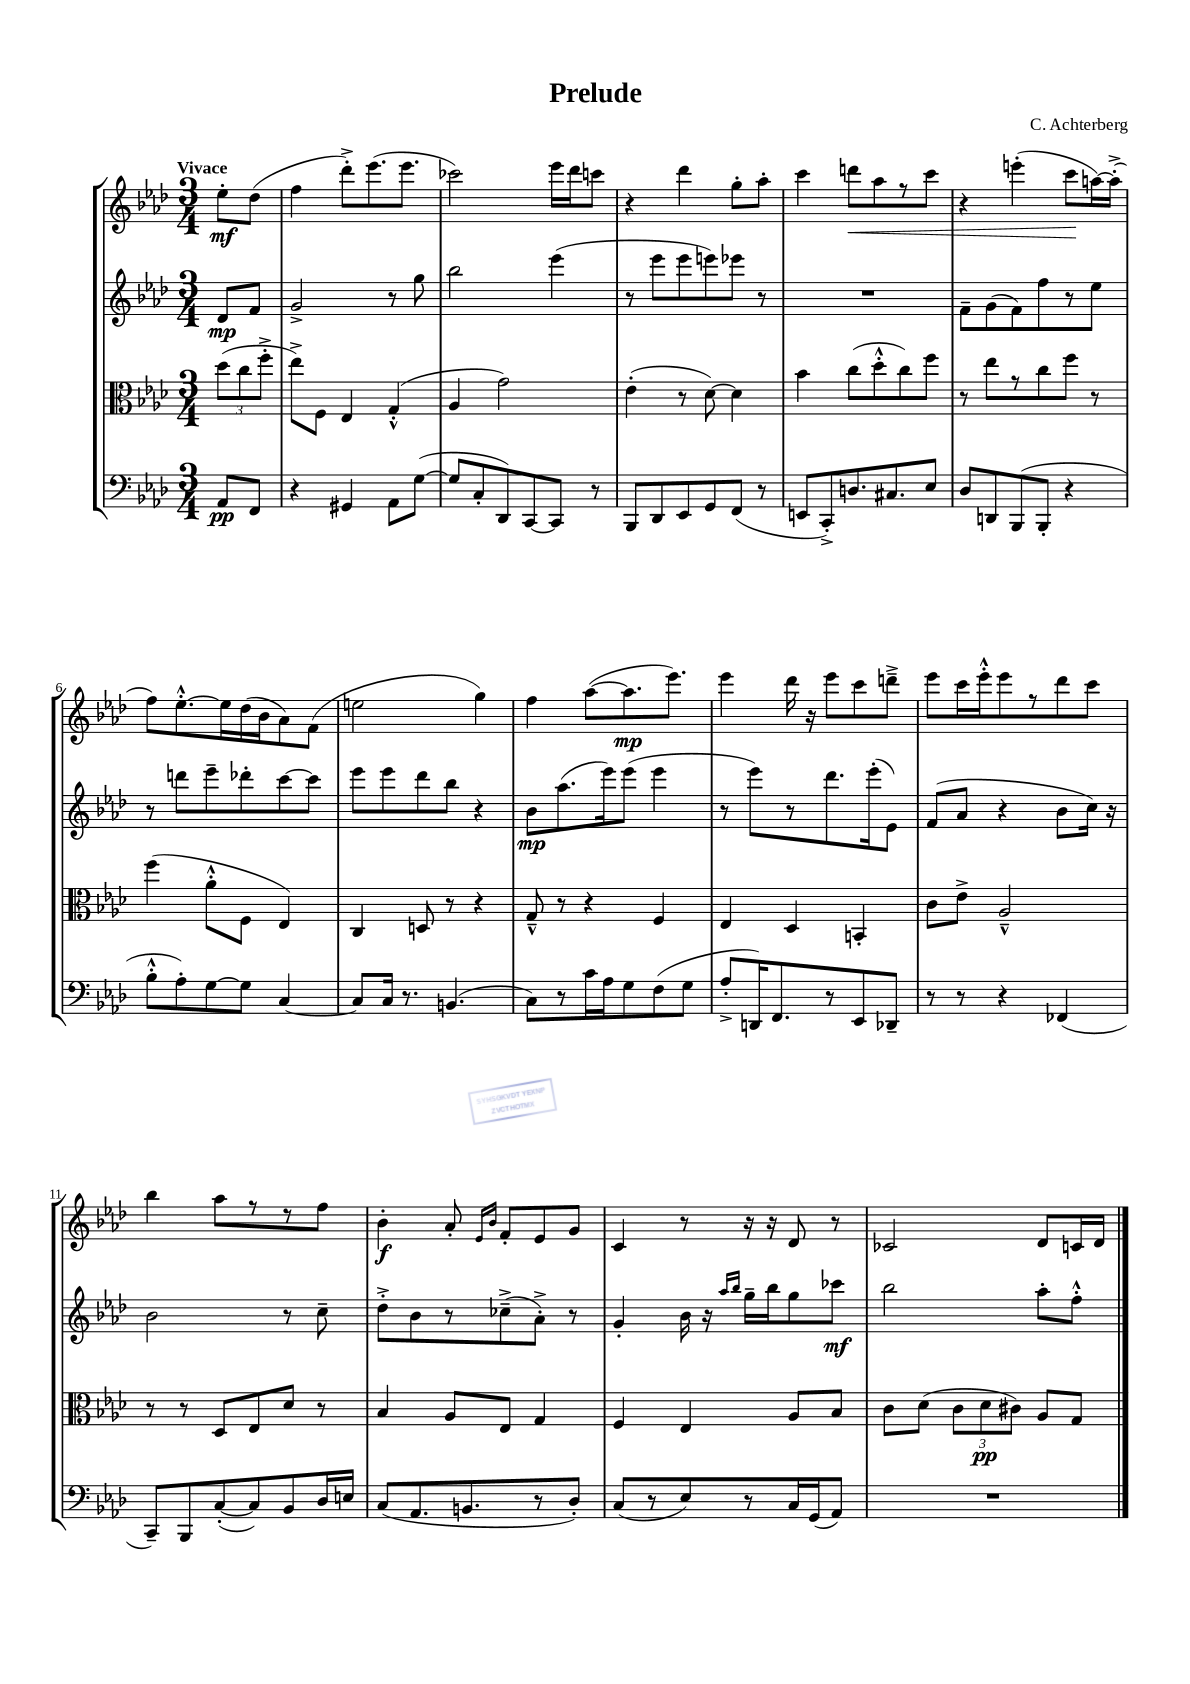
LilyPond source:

\header { title = "Prelude" composer = "C. Achterberg" }
<<
\new StaffGroup <<
\new Staff = "s0" {
    \clef treble \key aes \major \numericTimeSignature \time 3/4 \partial 4 \tempo "Vivace"
    \autoBeamOff ees''8[-.\mf des''8]( |
    f''4 des'''8[-.->) ees'''8.( ees'''8.] |
    ces'''2) ees'''16[ des'''16 c'''8] |
    r4 des'''4 g''8[-. aes''8]-. |
    c'''4 d'''8[\< aes''8 r8 c'''8] |
    r4 e'''4-.( c'''8[\! a''16~) a''16]-.->( |
    f''8[) ees''8.~-.-^ ees''16 des''16( bes'16 aes'8) f'8]( |
    e''2 g''4) |
    f''4 aes''8[~( aes''8.\mp ees'''8.]) |
    ees'''4 des'''16 r16 ees'''8[ c'''8 d'''8]---> |
    ees'''8[ c'''16 ees'''16-.-^ ees'''8 r8 des'''8 c'''8] |
    bes''4 aes''8[ r8 r8 f''8] |
    bes'4-.\f aes'8-. \grace { ees'16[ bes'16] } f'8[-. ees'8 g'8] |
    c'4 r8 r16 r16 des'8 r8 |
    ces'2 des'8[ c'16 des'16] \bar "|." |
}
\new Staff = "s1" {
    \clef treble \key aes \major \numericTimeSignature \time 3/4 \partial 4
    \autoBeamOff des'8[\mp f'8] |
    g'2-> r8 g''8 |
    bes''2 ees'''4( |
    r8 ees'''8[ ees'''8 e'''8) ees'''8] r8 |
    R2. |
    f'8[-- g'8( f'8) f''8 r8 ees''8] |
    r8 d'''8[ ees'''8-- des'''8-. c'''8~ c'''8] |
    ees'''8[ ees'''8 des'''8 bes''8] r4 |
    bes'8[\mp aes''8.( ees'''16) ees'''8]( ees'''4 |
    r8 ees'''8[) r8 des'''8. ees'''16-.( ees'8]) |
    f'8[( aes'8] r4 bes'8[ c''16]) r16 |
    bes'2 r8 c''8-- |
    des''8[-.-> bes'8 r8 ces''8--->( aes'8]-.->) r8 |
    g'4-. bes'16 r16 \grace { aes''16[ bes''16] } g''16[-- bes''16 g''8 ces'''8]\mf |
    bes''2 aes''8[-. f''8]-.-^ \bar "|." |
}
\new Staff = "s2" {
    \clef alto \key aes \major \numericTimeSignature \time 3/4 \partial 4
    \autoBeamOff \tuplet 3/2 { des''8[( c''8 f''8]-.-> } |
    ees''8[->) f8] ees4 g4-.-^( |
    aes4 g'2) |
    ees'4-.( r8 des'8~) des'4 |
    bes'4 c''8[( des''8-.-^ c''8) f''8] |
    r8 ees''8[ r8 c''8 f''8] r8 |
    f''4( aes'8[-.-^ f8] ees4) |
    c4 d8 r8 r4 |
    g8---^ r8 r4 f4 |
    ees4 des4 b,4-. |
    c'8[ ees'8]-> aes2---^ |
    r8 r8 des8[ ees8 des'8] r8 |
    bes4 aes8[ ees8] g4 |
    f4 ees4 aes8[ bes8] |
    c'8[ des'8]( \tuplet 3/2 { c'8[ des'8\pp cis'8]) } aes8[ g8] \bar "|." |
}
\new Staff = "s3" {
    \clef bass \key aes \major \numericTimeSignature \time 3/4 \partial 4
    \autoBeamOff aes,8[\pp f,8] |
    r4 gis,4 aes,8[ g8]~( |
    g8[ c8-. des,8) c,8~ c,8] r8 |
    bes,,8[ des,8 ees,8 g,8 f,8]( r8 |
    e,8[ c,8-.->) d8. cis8. ees8] |
    des8[ d,8 bes,,8( bes,,8]-. r4 |
    bes8[-.-^ aes8-.) g8~ g8] c4~ |
    c8[ c16] r8. b,4.( |
    c8[) r8 c'16 aes16 g8 f8( g8] |
    aes8[-.-> d,16) f,8. r8 ees,8 des,8]-- |
    r8 r8 r4 fes,4( |
    c,8[--) bes,,8 c8~-.( c8) bes,8 des16 e16] |
    c8[( aes,8. b,8. r8 des8]-.) |
    c8[( r8 ees8) r8 c16 g,16( aes,8]) |
    R2. \bar "|." |
}
>>
>>
